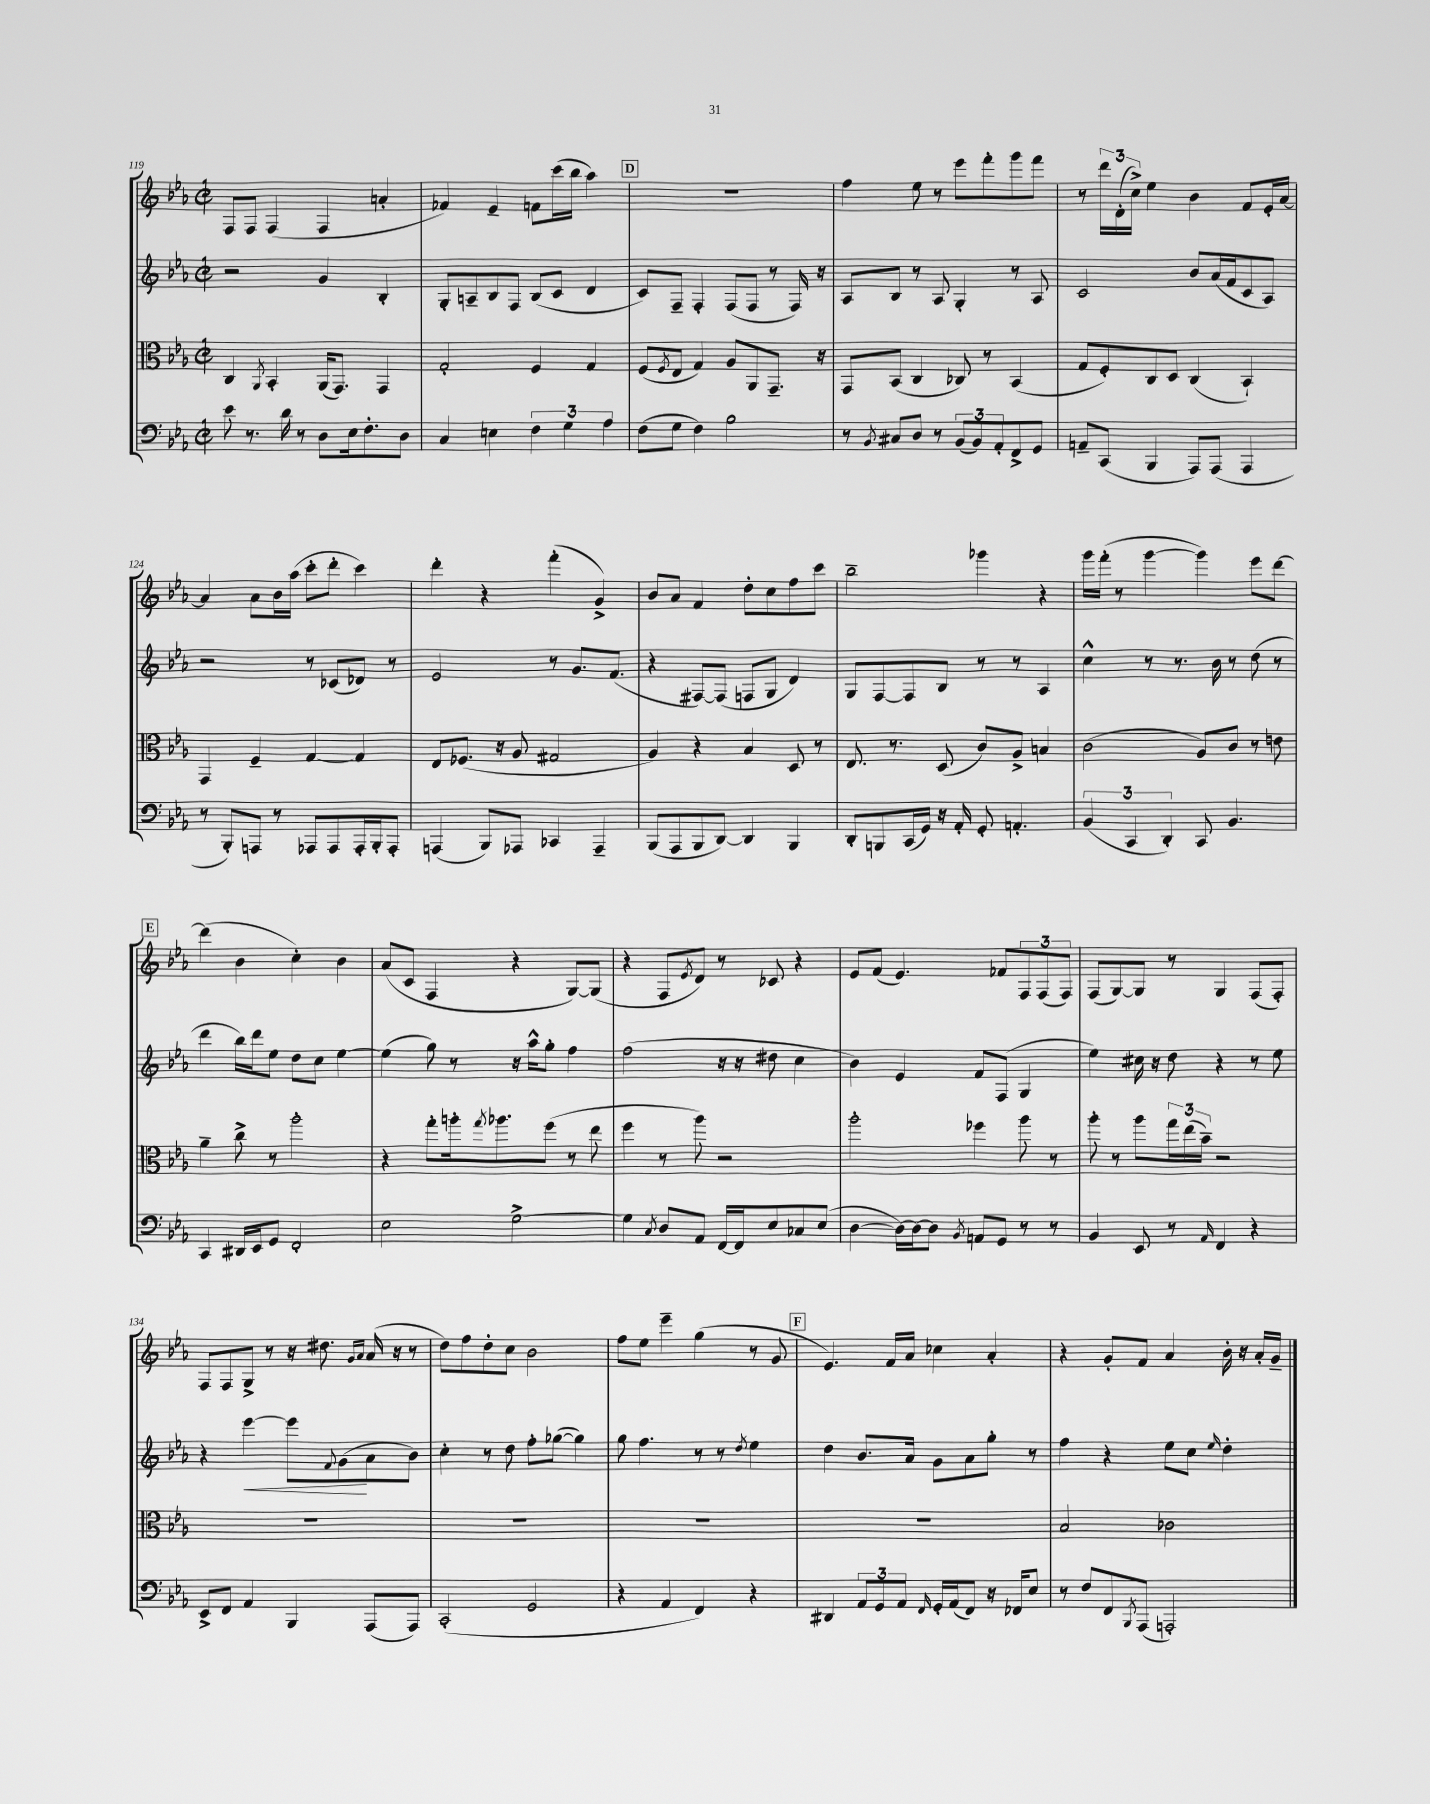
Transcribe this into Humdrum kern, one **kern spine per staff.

**kern	**kern	**kern	**kern
*staff4	*staff3	*staff2	*staff1
*clefF4	*clefC3	*clefG2	*clefG2
*k[b-e-a-]	*k[b-e-a-]	*k[b-e-a-]	*k[b-e-a-]
*M2/2	*M2/2	*M2/2	*M2/2
*met(c|)	*met(c|)	*met(c|)	*met(c|)
8e-\	4C/	2r	8F/L
8.r	.	.	8F/J
.	8qAA-/	.	.
.	4BB-'/	.	(4F/
16d\	.	.	.
8r	.	.	.
8D\L	(16AA-/LK	4g/	4F/
.	8.GG/J)	.	.
16E-\k	.	.	.
8.F'\	.	.	.
.	4GG/	4B-'/	4a'/
8D\J	.	.	.
=	=	=	=
4C/	2G'/	8G'/L	4f-/)
.	.	8A~/	.
4E\	.	8B-/	4e-~/
.	.	8F/J	.
6F\	4F/	(8B-/L	8f\L
.	.	8c/J	(16ccc\L
6G\	.	.	.
.	.	.	16bb-\JJ
.	4G/	4d/	4aa-\)
6A-\	.	.	.
=	=	=	=
(8F\L	(8F/L	8c/L)	1r
.	8qF/	.	.
8G\J	8E-/J	8F~/J	.
4F\)	4G/)	4F'/	.
2B-\	8A-/L	(8F/L	.
.	8AA-/	8F/J	.
.	8.GG~/J	8r	.
.	.	16F/)	.
.	16r	16r	.
=	=	=	=
8r	8GG/L	8A-/L	4ff\
8qBB-/	.	.	.
8C#/L	(8BB-/J	8B-/J	.
8D/J	4C/	8r	8ee-\
8r	.	8A-/	8r
(12BB-/L	8C-/)	4G'/	8eee-\L
12BB-/)	.	.	.
.	8r	.	8fff'\
12AA-'/	.	.	.
8FF^/	(4BB-/	8r	8ggg\
8GG/J	.	8A-/	8fff\J
=	=	=	=
8AA~/L	8G/L	2c/	8r
(8CC/J	8F'/)	.	24ddd\LL
.	.	.	(24d'\
.	.	.	24cc^\JJ)
4BBB-/	8C/	.	4ee-\
.	8D/J	.	.
8AAA-/L)	(4C/	8b-/L	4b-\
(8AAA-/J	.	(16a-/L	.
.	.	16f/J	.
4AAA-/	4BB-`/)	8c/	8f/L
.	.	8A-/J)	16e-'/L
.	.	.	[16a-/JJ
=	=	=	=
8r	4GG/	2r	4a-/]
8BBB-'/L)	.	.	.
8AAA/J	4F~/	.	8a-\L
8r	.	.	16b-\L
.	.	.	(16aa-\JJ
8AAA-/L	[4G/	8r	8ccc'\L
8AAA-/	.	(8c-/L	8ddd'\J
16AAA-'/L	4G/]	8d-/J)	4ccc\)
16BBB-'/J	.	.	.
8AAA-'/J	.	8r	.
=	=	=	=
(4AAA/	8E-/L	2e-/	4ddd'\
.	(8.F-/J	.	.
8BBB-/L)	.	.	4r
.	16r	.	.
8AAA-/J	8A-/	.	.
4CC-/	2G#/	8r	(4fff'\
.	.	8.g/L	.
4AAA-~/	.	.	4g^/)
.	.	(8.f/J	.
=	=	=	=
(8BBB-/L	4A-/)	4r	8b-/L
8AAA-/	.	.	8a-/J
8BBB-/	4r	[8F#/L)	4f/
[8DD/J)	.	(8F#/]J	.
4DD/]	4B-/	8F/L	8dd'\L
.	.	8G/J	8cc\
4BBB-/	8D/	4d/)	8ff\
.	8r	.	8ccc\J
=	=	=	=
8DD'/L	8.E-/	8G/L	2bb-~\
8BBB/	.	[8F/	.
.	8.r	.	.
(16CC/L	.	8F/]	.
16GG/JJ)	.	.	.
16r	(8D/	8B-/J	.
16AA-'/	.	.	.
8GG'/	8c/L)	8r	4ggg-\
4.AA'/	8A-^/J	8r	.
.	4B/	4A-/	4r
=	=	=	=
(6BB-/	(2c\	4cc^^\	16ggg\LL
.	.	.	(16fff'\JJ
.	.	.	8r
6CC/	.	.	.
.	.	8r	[4ggg\
6DD'/)	.	.	.
.	.	8.r	.
8CC/	8A-/L)	.	4ggg\])
.	.	16b-\	.
4.BB-/	8c/J	8r	.
.	8r	(8dd\	8eee-\L
.	8e\	8r	[8ddd\J
=	=	=	=
4CC/	4a-~\	4ddd\	(4ddd\]
16DD#/LL	8cc^\	16bb-\LL)	4b-\
16EE-/J	.	16ddd\J	.
8GG/J	8r	8ee-\J	.
2FF'/	2aa-'\	8dd\L	4cc'\)
.	.	8cc\J	.
.	.	[4ee-\	4b-\
=	=	=	=
2E-\	4r	(4ee-\]	(8a-/L
.	.	.	8c/J
.	8gg'\L	8gg\)	4F/
.	16aa'\k	8r	.
.	8qgg/	.	.
.	8.aa-\	.	.
[2G^\	.	16r	4r
.	.	16aa-^^\LK	.
.	(8ff\J	8gg'\J	.
.	8r	4ff\	[8G/L)
.	8ee-\	.	(8G/]J
=	=	=	=
4G\]	4ff\	(2ff\	4r
8qC/	.	.	.
8D/L	8r	.	8F/L
.	.	.	8qe-/
8AA-/J	8aa-\)	.	8d/J)
[16FF/LL	2r	16r	8r
16FF/]J	.	16r	.
8E-/	.	8dd#\	8c-/
8C-/	.	4cc\	4r
(8E-/J	.	.	.
=	=	=	=
[4D\	2aa-'\	4b-\)	8e-/L
.	.	.	(8f/J
16D\_LL)	.	4e-/	4.e-/)
16D\_J	.	.	.
8D\]J	.	.	.
8qBB-/	.	.	.
8AA/L	4ff-\	8f/L	.
8GG/J	.	(8F/J	8f-/L
8r	8aa-\	4G/	12F/
.	.	.	(12F/
8r	8r	.	.
.	.	.	12F/J)
=	=	=	=
4BB-/	8aa-'\	4ee-\)	(8F/L
.	8r	.	[8G/)
8EE-/	8aa-\L	16cc#\	8G/]J
.	.	16r	.
8r	24gg\L	8dd\	8r
.	(24ee-\	.	.
.	24b-~\JJ)	.	.
16qqAA-/	.	.	.
4FF/	2r	4r	4G/
4r	.	8r	(8F/L
.	.	8ee-\	8F'/J)
=	=	=	=
8EE-^/L	1r	4r	8F/L
8FF/J	.	.	8F/
4AA-/	.	[4eee-\	8G^/J
.	.	.	8r
4BBB-/	.	8eee-\]L	16r
.	.	.	8.dd#\
.	.	8qqf/	.
.	.	(8g\	.
.	.	.	16qqg/LL
.	.	.	16qqa-/JJ
(8AAA-/L	.	8a-\	(16a-/
.	.	.	16r
8AAA-/J)	.	8b-\J)	8r
=	=	=	=
(2CC'/	1r	4cc'\	8dd\L)
.	.	.	8ff\
.	.	8r	8dd'\
.	.	8dd\	8cc\J
2GG/	.	8ff'\L	2b-\
.	.	([8gg-\J	.
.	.	4gg-\])	.
=	=	=	=
4r	1r	8gg\	8ff\L
.	.	4.ff\	8ee-\J
4AA-/	.	.	4eee-~\
4FF/)	.	8r	(4gg\
.	.	8r	.
.	.	8qdd/	.
4r	.	4ee-\	8r
.	.	.	8g/
=	=	=	=
4DD#/	1r	4dd\	4.e-/)
12AA-/L	.	8.b-/L	.
12GG/	.	.	.
.	.	.	16f/LL
12AA-/J	.	.	.
.	.	16a-/Jk	16a-/JJ
16qqFF/	.	.	.
16GG'/LL	.	8g\L	4cc-\
(16AA-/J	.	.	.
8FF/J)	.	8a-\	.
16r	.	8gg'\J	4a-'/
16FF-/LK	.	.	.
8E-/J	.	8r	.
=	=	=	=
8r	2B-/	4ff\	4r
8F/L	.	.	.
8FF/	.	4r	8g'/L
8qBBB-/	.	.	.
(8AAA-/J	.	.	8f/J
2AAA'/)	2c-\	8ee-\L	4a-/
.	.	8cc\J	.
.	.	16qqee-/	.
.	.	4dd'\	16b-'\
.	.	.	16r
.	.	.	16a-'/LL
.	.	.	16g~/JJ
==	==	==	==
*-	*-	*-	*-
